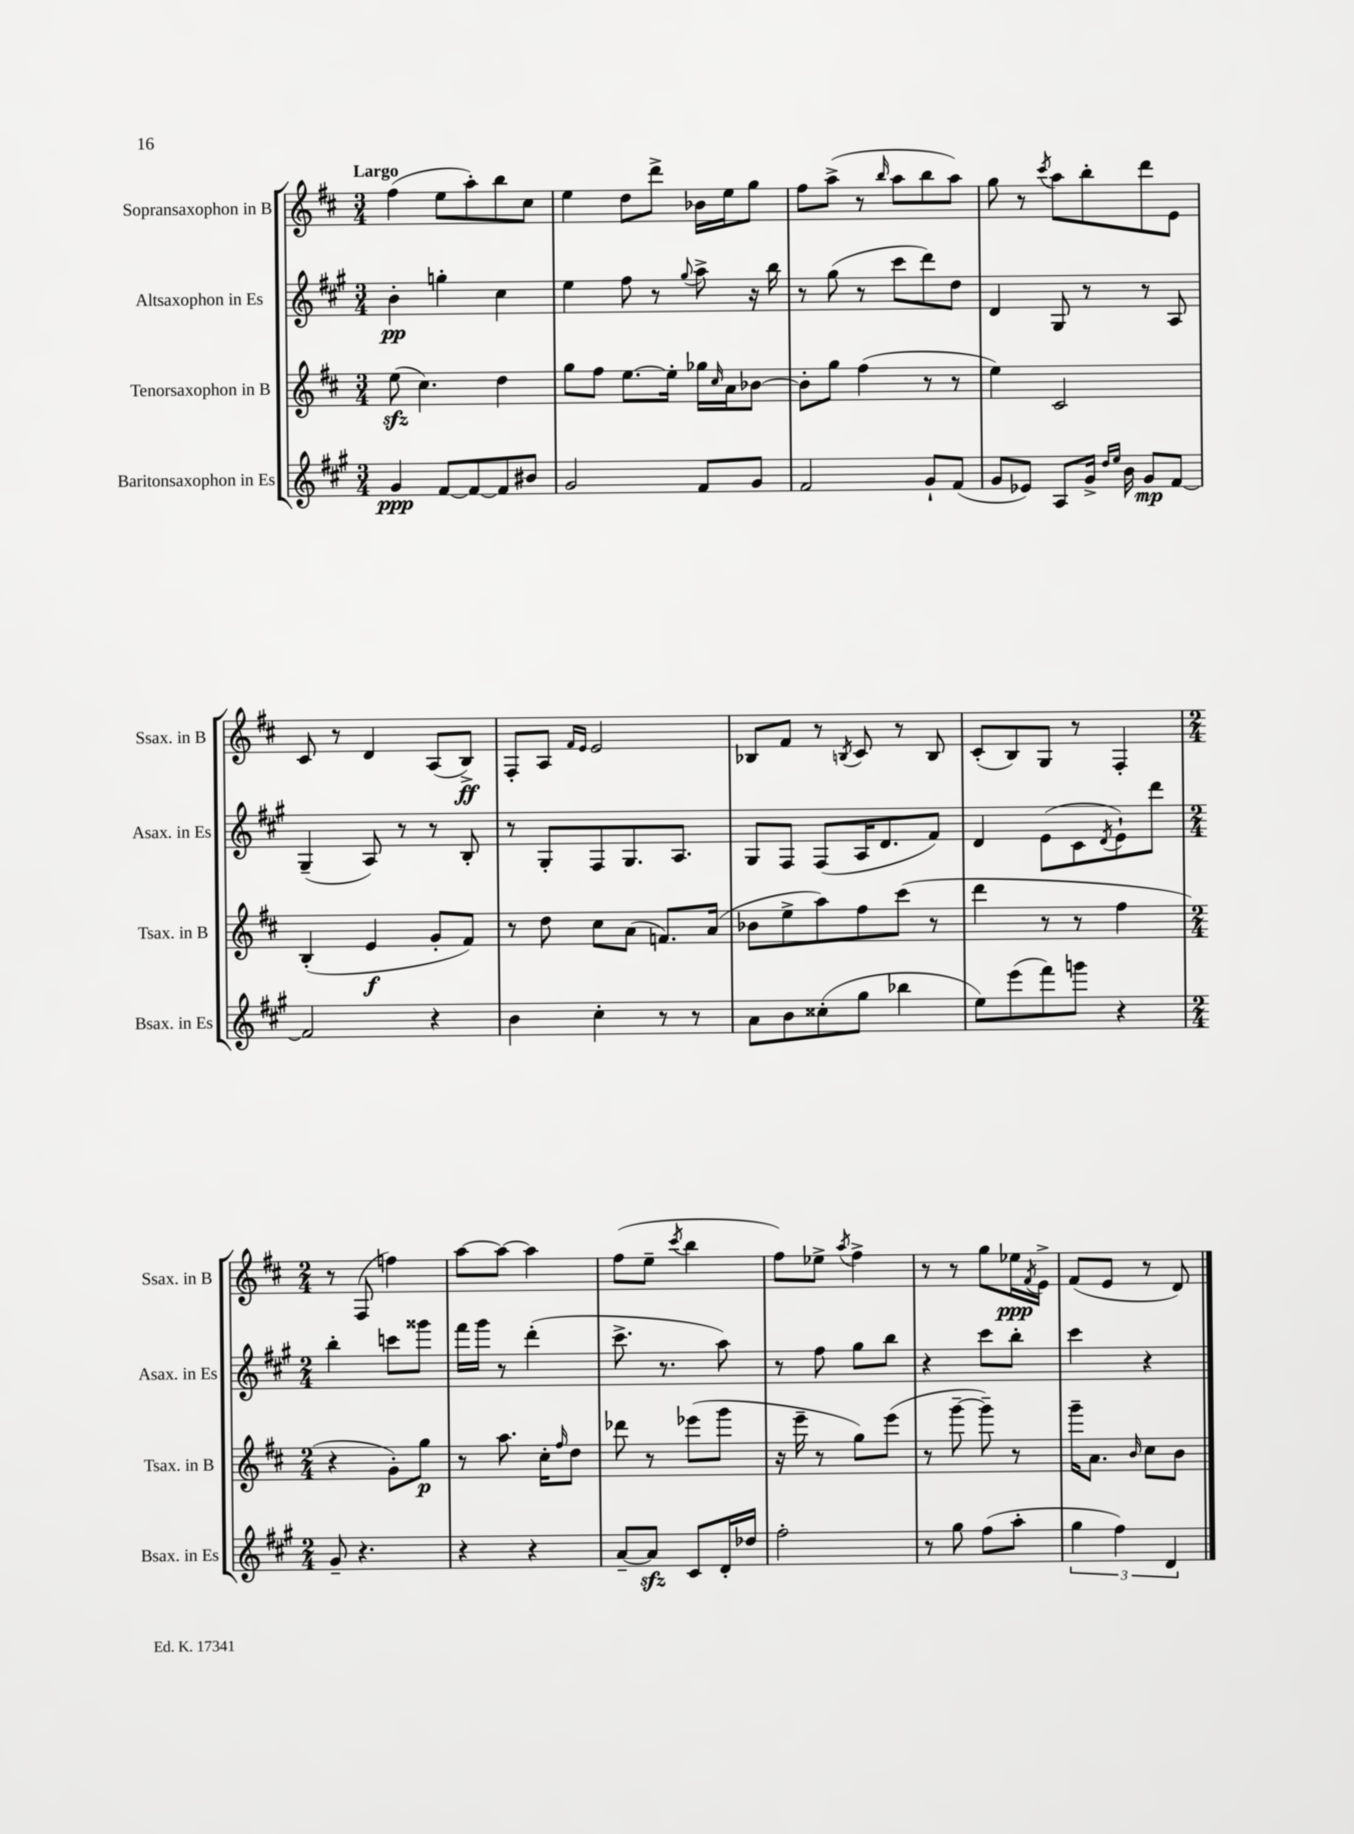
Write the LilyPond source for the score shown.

<<
\new StaffGroup <<
\new Staff = "s0" \with { instrumentName = "Sopransaxophon in B" shortInstrumentName = "Ssax. in B" } {
    \clef treble \key d \major \numericTimeSignature \time 3/4 \tempo "Largo"
    fis''4( e''8 a''8-.) b''8 cis''8 |
    e''4 d''8 d'''8-> bes'16 e''16 g''8 |
    fis''8 a''8->( r8 \grace { b''16 } a''8 b''8 a''8) |
    g''8 r8 \acciaccatura { cis'''8 } a''8 b''8-. d'''8 e'8 |
    cis'8 r8 d'4 a8( b8->\ff) |
    fis8-. a8 \grace { fis'16 e'16 } e'2 |
    bes8 fis'8 r8 \acciaccatura { b8 } cis'8 r8 b8 |
    cis'8-.( b8) g8 r8 fis4-. |
    \numericTimeSignature \time 2/4 r8 fis8( f''4) |
    a''8~ a''8~ a''4 |
    fis''8( e''8-- \acciaccatura { cis'''8 } b''4 |
    fis''8) ees''8-> \acciaccatura { a''8 } fis''4-> |
    r8 r8 g''8 ees''16\ppp \acciaccatura { fis'8 } e'16-> |
    fis'8( e'8 r8 d'8) \bar "|." |
}
\new Staff = "s1" \with { instrumentName = "Altsaxophon in Es" shortInstrumentName = "Asax. in Es" } {
    \clef treble \key a \major \numericTimeSignature \time 3/4
    b'4-.\pp g''4-. cis''4 |
    e''4 fis''8 r8 \appoggiatura { gis''8 } a''8-> r16 b''16 |
    r8 gis''8( r8 cis'''8 d'''8) d''8 |
    d'4 gis8 r8 r8 a8 |
    gis4--( a8) r8 r8 b8-. |
    r8 gis8-. fis8 gis8. a8. |
    gis8 fis8 fis8( a16 d'8. fis'8) |
    d'4 e'8( cis'8 \acciaccatura { d'8 } e'8-!) d'''8 |
    \numericTimeSignature \time 2/4 b''4-. c'''8 gisis'''8 |
    fis'''16 gis'''16 r8 d'''4-.( |
    cis'''8.-> r8. a''8) |
    r8 fis''8 gis''8 b''8 |
    r4 cis'''8 b''8-. |
    cis'''4 r4 \bar "|." |
}
\new Staff = "s2" \with { instrumentName = "Tenorsaxophon in B" shortInstrumentName = "Tsax. in B" } {
    \clef treble \key d \major \numericTimeSignature \time 3/4
    e''8\sfz( cis''4.) d''4 |
    g''8 fis''8 e''8.~ e''16-. ges''16 \grace { cis''16 } a'16 bes'8~ |
    bes'8-. g''8 fis''4( r8 r8 |
    e''4) cis'2 |
    b4-.( e'4\f g'8-. fis'8) |
    r8 d''8 cis''8 a'8( f'8.) a'16( |
    bes'8 e''8-> a''8) fis''8 cis'''8( r8 |
    d'''4 r8 r8 fis''4 |
    \numericTimeSignature \time 2/4 r4 g'8-.) g''8\p |
    r8 a''8. cis''16-. \grace { fis''16 } d''8 |
    des'''8 r8 ees'''8( g'''8 |
    r16 e'''16-- r8 g''8) e'''8( |
    r8 g'''8~-- g'''8--) r8 |
    g'''16-- a'8. \grace { b'16 } cis''8 b'8 \bar "|." |
}
\new Staff = "s3" \with { instrumentName = "Baritonsaxophon in Es" shortInstrumentName = "Bsax. in Es" } {
    \clef treble \key a \major \numericTimeSignature \time 3/4
    gis'4\ppp fis'8~ fis'8~ fis'8 bis'8 |
    gis'2 fis'8 gis'8 |
    fis'2 gis'8-! fis'8( |
    gis'8 ees'8) a8 gis'16-> \grace { d''16 e''16 } b'16 gis'8\mp fis'8~ |
    fis'2 r4 |
    b'4 cis''4-. r8 r8 |
    a'8 b'8 cisis''8-.( gis''8 bes''4 |
    e''8) e'''8( fis'''8) g'''8 r4 |
    \numericTimeSignature \time 2/4 gis'8-- r4. |
    r4 r4 |
    a'8~-- a'8\sfz cis'8 d'16-. des''16 |
    fis''2-. |
    r8 gis''8 fis''8( a''8-. |
    \tuplet 3/2 { gis''4 fis''4) d'4 } \bar "|." |
}
>>
>>
\layout { \context { \Score \remove "Bar_number_engraver" } }
